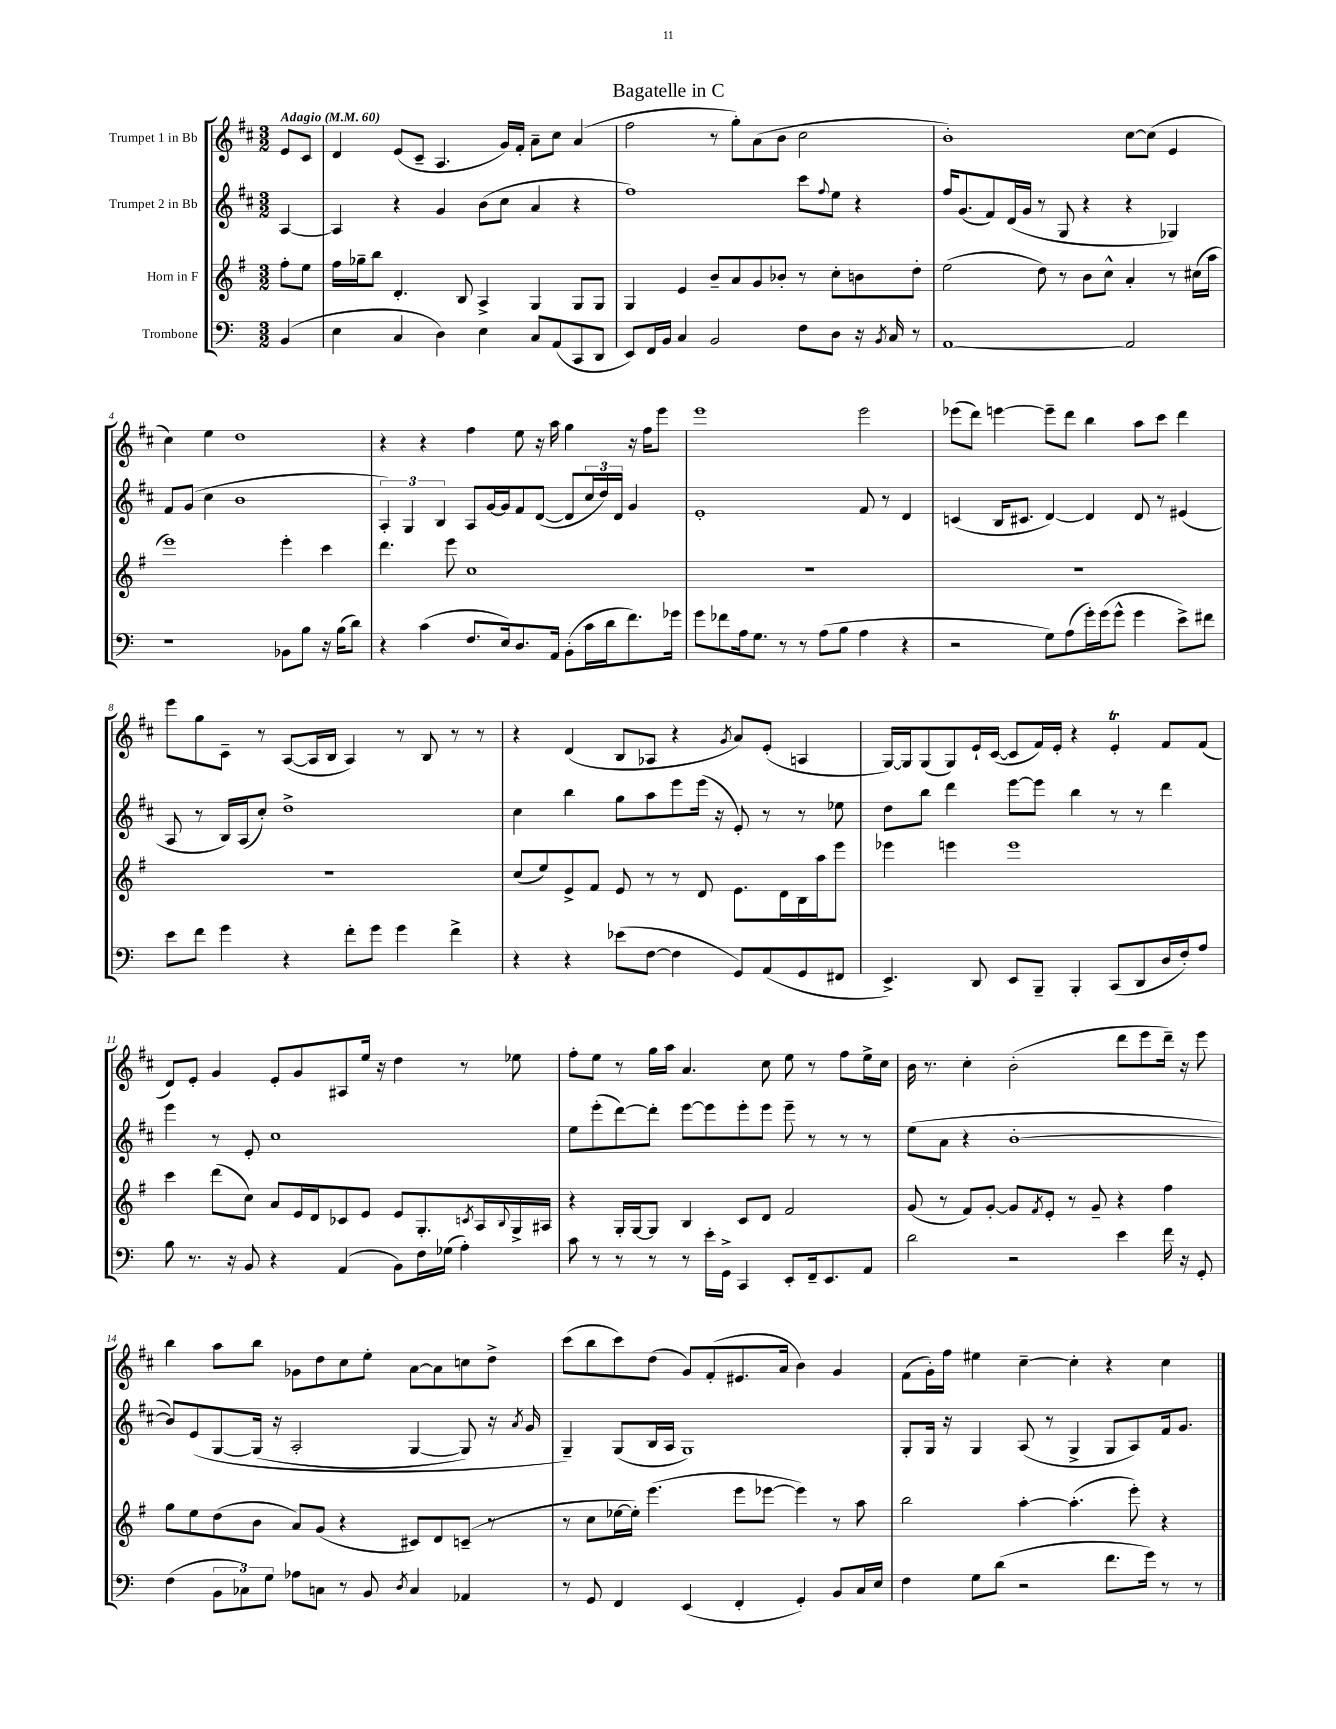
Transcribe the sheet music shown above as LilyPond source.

\header { title = "Bagatelle in C" }
<<
\new StaffGroup <<
\new Staff = "s0" \with { instrumentName = "Trumpet 1 in Bb" } {
    \clef treble \key d \major \numericTimeSignature \time 3/2 \partial 4 \tempo "Adagio" 4 = 60
    e'8 cis'8 |
    d'4 e'8( cis'8-- a4. g'16) fis'16-. a'8-- cis''8 a'4( |
    fis''2 r8 g''8-.) a'8( b'8 cis''2 |
    b'1-.) cis''8~ cis''8( e'4 |
    cis''4) e''4 d''1 |
    r4 r4 fis''4 e''8 r16 a''16 g''4 r16 fis''16 e'''8 |
    e'''1 e'''2 |
    ees'''8( d'''8) e'''4~ e'''8-- d'''8 b''4 a''8 cis'''8 d'''4 |
    e'''8 g''8 cis'8-- r8 a8~( a16 b16 a4) r8 b8 r8 r8 |
    r4 d'4( b8 aes8 r4 \acciaccatura { g'8 } a'8) e'8-.( a4 |
    g16~) g16 g8( g8) e'16-! cis'16~( cis'8 fis'16) e'16-. r4 e'4-.\trill fis'8 fis'8( |
    d'8) e'8-. g'4 e'8-. g'8 ais8 e''16 r16 d''4 r8 ees''8 |
    fis''8-. e''8 r8 g''16 a''16 a'4. cis''8 e''8 r8 fis''8 e''16-> cis''16 |
    b'16 r8. cis''4-. b'2-.( d'''8 e'''8 d'''16--) r16 e'''8 |
    b''4 a''8 b''8 ges'8 d''8 cis''8 e''8-. a'8~ a'8 c''8 d''8-> |
    cis'''8( b''8 cis'''8) d''8( g'8) fis'8-.( eis'8. a'16 b'4) g'4 |
    fis'8( g'16-.) fis''16 eis''4 cis''4~-- cis''4-. r4 cis''4 \bar "|." |
}
\new Staff = "s1" \with { instrumentName = "Trumpet 2 in Bb" } {
    \clef treble \key d \major \numericTimeSignature \time 3/2 \partial 4
    a4~ |
    a4 r4 g'4 b'8( cis''8 a'4 r4 |
    fis''1) cis'''8 \appoggiatura { fis''8 } e''8 r4 |
    fis''16 g'8.( fis'8) d'16( g'16 r8 g8 r4 r4 ges4) |
    fis'8 g'8( cis''4 b'1 |
    \tuplet 3/2 { a4-.) g4 b4 } a8 g'16~ g'16 fis'8 d'8~( d'8 \tuplet 3/2 { cis''16 d''16) d'16 } g'4 |
    e'1-. fis'8 r8 d'4 |
    c'4( b16 cis'8. d'4~) d'4 d'8 r8 eis'4( |
    a8 r8 b16) a16( cis''8-.) d''1-> |
    cis''4 b''4 g''8 a''8 e'''8 e'''16( r16 e'8-.) r8 r8 ees''8 |
    d''8 b''8 d'''4 e'''8~ e'''8 b''4 r8 r8 d'''4 |
    e'''4 r8 e'8-. cis''1 |
    e''8 e'''8-.( d'''8~) d'''8-. e'''8~ e'''8 e'''8-. e'''8 e'''8-- r8 r8 r8 |
    e''8( a'8 r4 b'1~-. |
    b'8) e'8\( g8~ g16( r16 a2-. g4~ g8) r16 \acciaccatura { a'8 } g'16 |
    g4--\) g8( b16 a16 g1) |
    g8-. g16 r16 g4 a8( r8 g4-> g8 a8) fis'16 g'8. \bar "|." |
}
\new Staff = "s2" \with { instrumentName = "Horn in F" } {
    \clef treble \key g \major \numericTimeSignature \time 3/2 \partial 4
    fis''8-. e''8 |
    fis''16 ges''16-- b''8 d'4.-. b8 a4-> g4 g8 g8 |
    g4 e'4 b'8-- a'8 g'8 bes'8-. r8 c''8-. b'8 d''8-. |
    e''2( d''8) r8 b'8 c''8-^ a'4-. r8 cis''16( a''16 |
    e'''1) e'''4-. c'''4 |
    d'''4. e'''8 c''1 |
    R1. |
    R1. |
    R1. |
    c''8( e''8) e'8-> fis'8 e'8 r8 r8 d'8 e'8. d'16 b16 a''16 e'''8 |
    ees'''4 e'''4 e'''1 |
    c'''4 d'''8( c''8) a'8 e'16 d'16 ces'8 e'8 e'8 g8.-. \acciaccatura { c'8 } a16 \appoggiatura { b8 } g16-> ais16 |
    r4 g16-. g16~ g8 b4 c'8 d'8 fis'2 |
    g'8( r8 fis'8) g'8~-. g'8 \acciaccatura { fis'8 } e'8-. r8 g'8-- r4 fis''4 |
    g''8 e''8 d''8( b'8 a'8) g'8( r4 cis'8) d'8 c'8--( r8 |
    r8 c''8 ees''16~ ees''16-.) e'''4.( e'''8 ees'''8~ ees'''4) r8 a''8 |
    b''2 a''4~-. a''4.-.( e'''8-.) r4 \bar "|." |
}
\new Staff = "s3" \with { instrumentName = "Trombone" } {
    \clef bass \key c \major \numericTimeSignature \time 3/2 \partial 4
    b,4( |
    e4 c4 d4) e4 c8 a,8( c,8 d,8 |
    e,8) f,16 b,16 c4 b,2 f8 d8 r16 \acciaccatura { b,8 } c16 r8 |
    a,1~ a,2 |
    r1 bes,8 b8 r16 b16( d'8) |
    r4 c'4( f8. e16) d8. a,16 b,8-.( c'16 d'16 f'8.) ges'16 |
    g'8 fes'8 a16 g8. r8 r8 a8( b8 a4 r4 |
    r2 g8) a8( g'16-.) g'16( g'8-^ g'4 e'8->) fis'8 |
    e'8 f'8 g'4 r4 f'8-. g'8 g'4 f'4-> |
    r4 r4 ees'8( f8~ f4 g,8) a,8( g,8 fis,8 |
    e,4.->) d,8 e,8 b,,8-- b,,4-. c,8( d,8 d16 f16-.) a8 |
    b8 r8. r16 b,8 r4 a,4( b,8) f16 ges16( a4-.) |
    c'8 r8 r8 r8 r8 e'16-. g,16-> c,4 e,8-. f,16-- e,8. a,8 |
    d'2 r2 e'4 f'16 r16 g,8-. |
    f4( \tuplet 3/2 { b,8 ces8) g8 } aes8 c8 r8 b,8 \acciaccatura { d8 } c4 aes,4 |
    r8 g,8 f,4 e,4( f,4-. g,4-.) b,8 c16 e16 |
    f4 g8 d'8( r2 f'8. g'16) r8 r8 \bar "|." |
}
>>
>>
